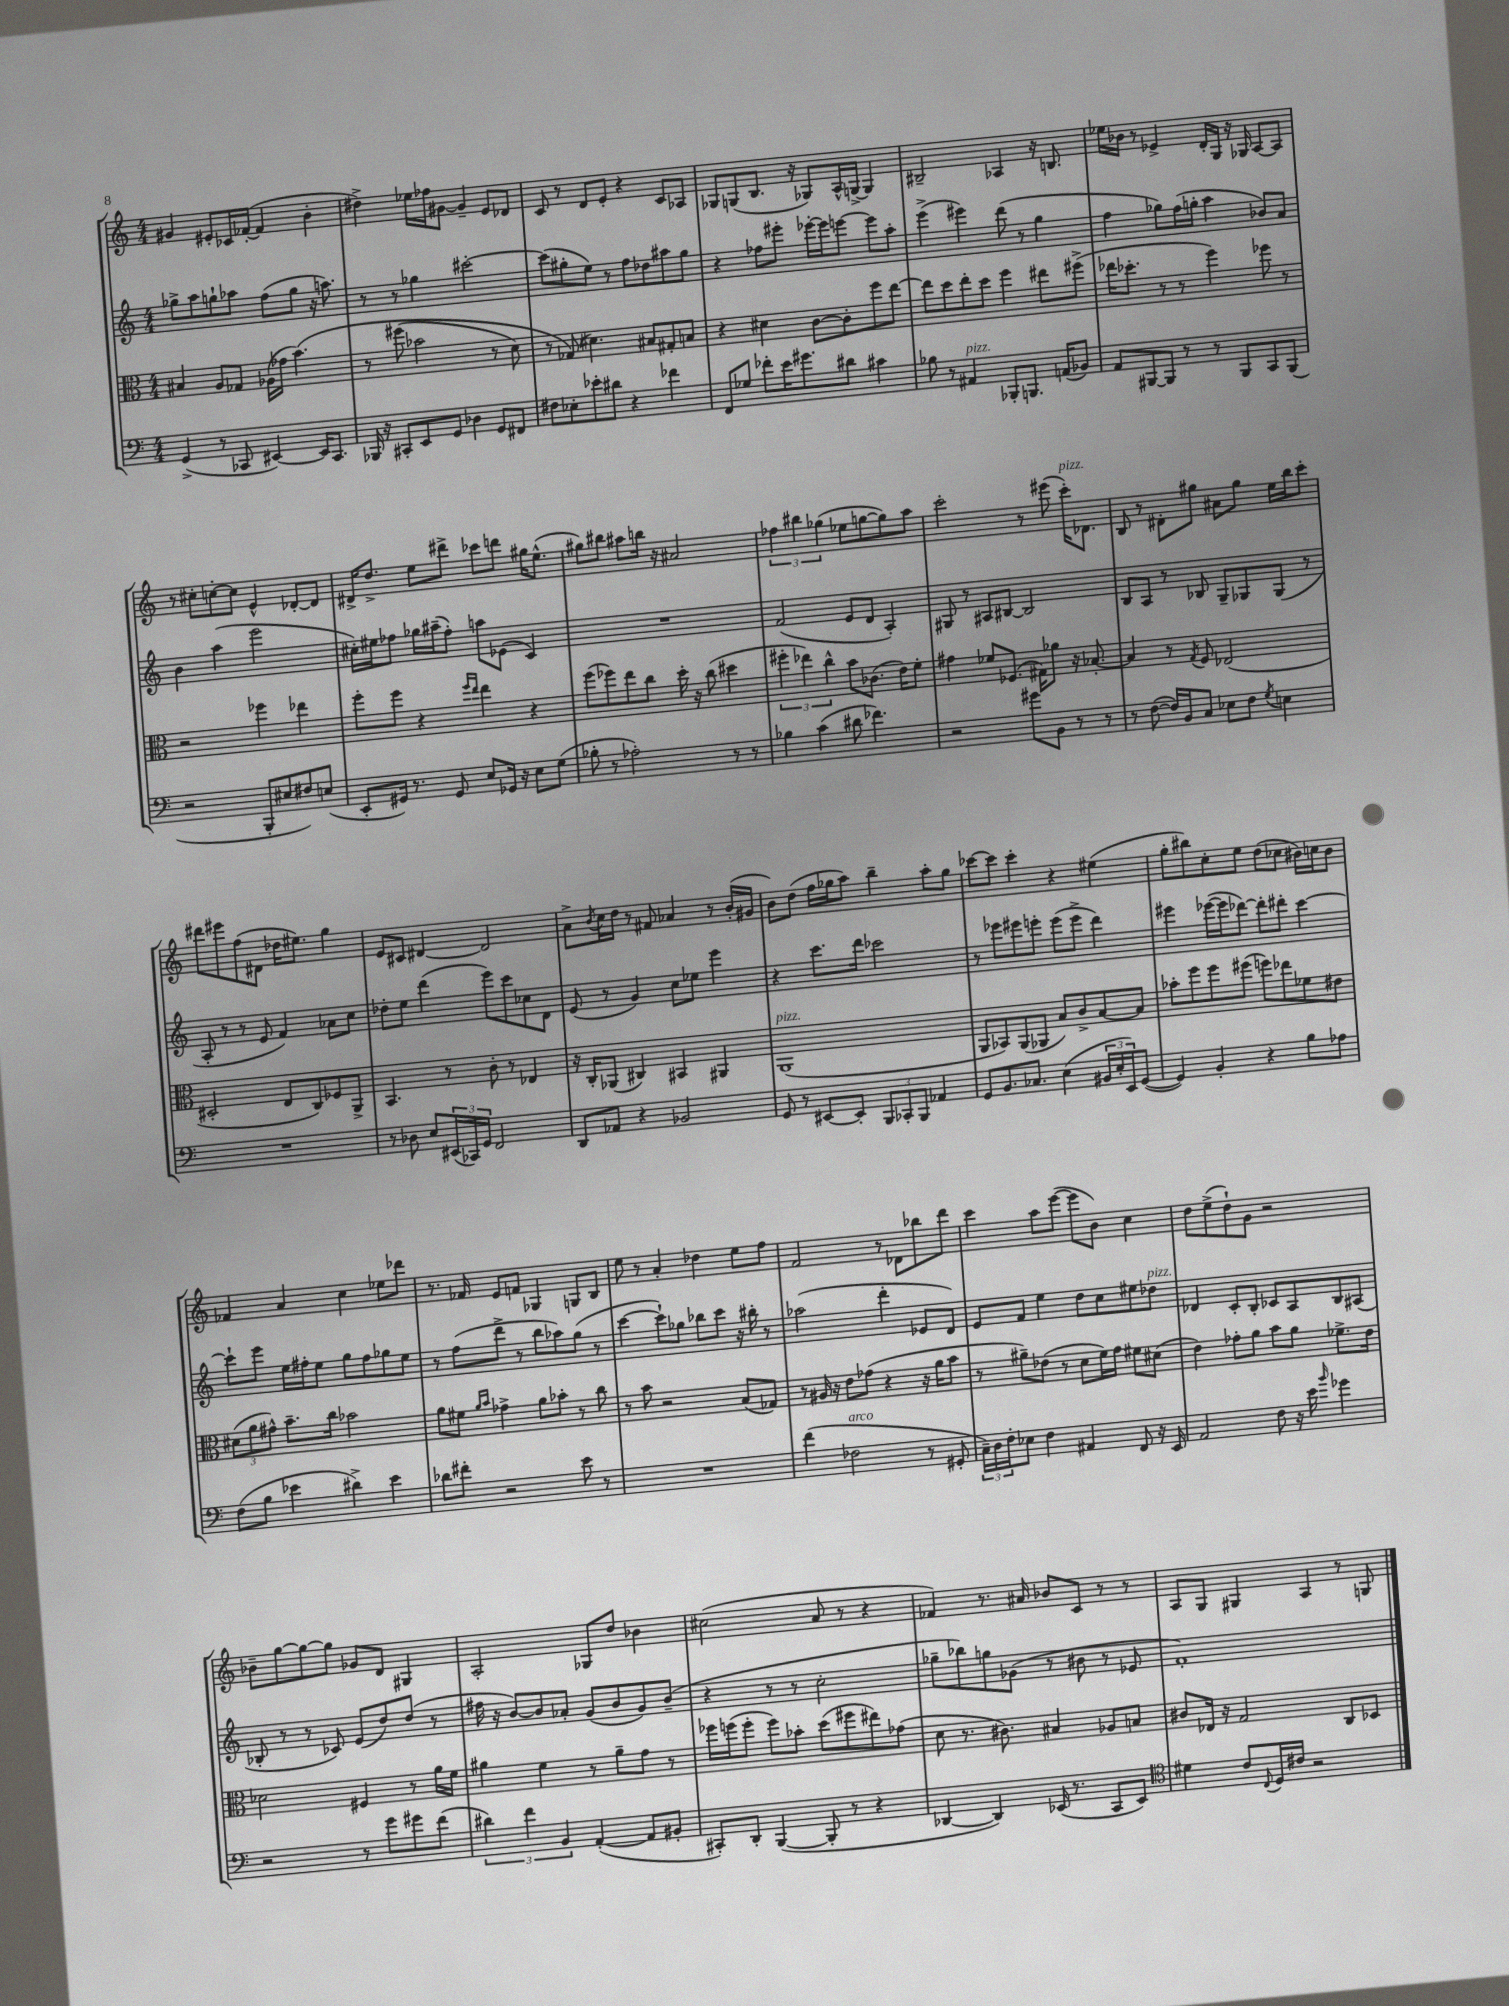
<<
\new StaffGroup <<
\new Staff = "s0" {
    \clef treble \key c \major \numericTimeSignature \time 4/4
    gis'4 eis'8-. ces'16 fes'16~-.( fes'4 b'4-. |
    dis''4->) ees''16 fes''16 gis'8~ gis'4-- e'8 des'8 |
    c'8 r8 d'8 e'8-. r4 c'8 aes8 |
    ges8 g8( b8. r16 ges8) a16-^ g16~-> g4 |
    bis2-- aes4 r16 b8. |
    ees''16 bes'16 r8 ees'4-> d'16-. g16 r16 ges16 a8~ a8 |
    r8 cis''8-. c''8~-. c''8 e'4-^ des'8~-. des'8 |
    dis'16-> d''8.-> e''8 dis'''8-> ces'''8 d'''8 gis''16 e''8.-^( |
    gis''8) bis''8 ais''8 b''16 r16 ais'2 |
    \tuplet 3/2 { fes''4 bis''4 ges''4( } ees''8 g''8~ g''8) a''8 |
    c'''2-. r8 eis'''8( c'''16-.^\markup { \italic "pizz." }) des'8. |
    b8 r8 dis'8-. gis''8 ais'8 gis''8 e''16 b''16 c'''8-. |
    dis'''8 eis'''8 f''8( dis'8 des''16 eis''8.) g''4 |
    e'8 cis'8 dis'4~ dis'2 |
    a'8-> \acciaccatura { b'8 } c''16 d''16 r8 fis'8 aes'4 r8 b'16-.( gis'16 |
    b'8) d''8( f''16 ges''16 a''8) b''4-- a''8-. ges''8 |
    ces'''8~ ces'''8 ces'''4-. r4 eis''4( |
    g''8-. bis''8) c''8-. e''8 d''8( ces''8 bis'16) c''16 bis'8 |
    fes'4 a'4 c''4 ees''8 des'''8 |
    r8. fes'16 e'8 f'8 ges4 g8 b8 |
    e''8 r8 a'4-. des''4 e''8 f''8 |
    f'2 r8 des'8 bes''8 d'''8 |
    c'''4 a''8 e'''8~( e'''8 b'8) c''4 |
    d''8 e''8->( d''8-!) g'8 r2 |
    bes'8-- g''8~ g''8~ g''8 ges'8 d'8 gis4 |
    a2-. ges8 d''8 bes'4 |
    cis''2( a'8 r8 r4 |
    fes'4) r8. ais'16 bes'8 c'8 r8 r8 |
    a8 g8 gis4 a4 r8 g8 \bar "|." |
}
\new Staff = "s1" {
    \clef treble \key c \major \numericTimeSignature \time 4/4
    ges''8-> a''8 g''8-! aes''8 f''8( g''8 r16 a''8.) |
    r8 r8 ges''4 cis'''2~-. |
    cis'''8( gis''8-. e''8) r8 f''8 des''8 ais''8 gis''8 |
    r4 fes''8 eis'''8-. ees'''16~-. ees'''16 e'''8~ e'''8 a''8-. |
    e'''4->( eis'''4) d'''8( r8 g''4 |
    f''4 ges''8) f''16( g''16-. a''4 bes'8) a'8 |
    b'4 a''4( e'''2 |
    cis''16-.) eis''16 fes''8 ges''16 ais''16--( fes''8-.) a''8 ees'8( c'4) |
    R1 |
    f'2( e'8 d'8 a4-.) |
    gis8 r8 ais8 bis8~ bis2 |
    b8 a8 r8 bes8 g8-- ges8 ges8( r8 |
    a8-. r8 r8 e'8 f'4) aes'8 c''8 |
    des''8-. e''8 d'''4( e'''8) c'''8 ces''8 d'8 |
    e'8( r8 g'4) c''8 ees''8 e'''4 |
    r4 c'''8. d'''16 ces'''2 |
    r8 ees'''8 eis'''8 e'''8-. e'''8( e'''8-> d'''4) |
    eis'''4 ees'''16~( ees'''16 des'''8~) des'''8-. dis'''8-. c'''4~ |
    c'''8-! e'''8 e''16 fis''16-. e''8 g''8 fis''8 ges''8 e''8 |
    r8 f''8( d'''8-> r8 b''8 aes''8) g''8( r8 |
    c'''4~ c'''8-!) ges''8 bes''8 c'''8 r16 bis''16-. r8 |
    aes''2( d'''4-. ees'8 d'8) |
    e'8 f'8 e''4 d''8 c''8 eis''8 des''8^\markup { \italic "pizz." } |
    des'4 c'8-. b8-. ces'8 a8 b8 ais8( |
    bes8-. r8 r8 ces'8) e'8( d''8) d''8( r8 |
    fis''16 r16 b'8~) b'8 aes'8-. g'8( b'8 g'8) b'8--( |
    r4 r8 r8 c''2-. |
    ges''8-- bes''8) g''8 ges'8( r8 bis'8 r8 ees'8 |
    f'1-.) \bar "|." |
}
\new Staff = "s2" {
    \clef alto \key c \major \numericTimeSignature \time 4/4
    bis4 a8 ges8 aes16( ges'16 b'4.)\( |
    r8 fis''8( bes'2 r8 d'8) |
    r8 ges8(\) dis'4.) bis8 gis8-. b8 |
    r4 dis'4 c'8~ c'8-. f''8 e''8~ |
    e''8 d''8 e''8-. d''8 f''4 eis''8 fis''8->( |
    ees''16 des''8.-. r8 r8 f''4) fes''8 r8 |
    r2 fes''4 ees''4 |
    f''8-. f''8 r4 \grace { f''16 e''16 } e''4 r4 |
    f''8( fes''8) e''8 c''8 d''16-. r16 c''8( dis''4 |
    \tuplet 3/2 { fis''4-. ees''4) c''4-^ } b'8 ces'8.( e'16) f'8-. |
    gis'4 fes'8 fes8.( gis16) aes'8 r16 bes8.~-. |
    bes4 r8 \acciaccatura { g8 } f8 ees2( |
    dis2-. e8 c8) fes8 a,8-> |
    b,4. r8 c'8-. r8 ees4 |
    r16 c16-. aes,8( cis4) bis,4 ais,4 |
    a,1^\markup { \italic "pizz." }( |
    a,8 bes,8) a,8( aes,8 b8) c'8-> b8~ b8 |
    bes'8-. f''8 f''8 fis''8( f''8) ees''8 fes'8 eis'8 |
    \tuplet 3/2 { dis'8( a'8 gis'8-^) } b'8.-- c''16 bes'2 |
    a'8 fis'8 \grace { a'16 b'16 } ges'4-> a'8 bes'8-. r8 c''8 |
    r8 b'8 r2 b8( ges8) |
    r8 ais16 r16 e'8 ges'8( r4 r16 a'16 b'8 |
    r8 ais'8--) ees'8( r8 d'8 f'16) g'16 fis'8 dis'8( |
    e'4) ges'8-. a'8 b'8 a'8 fes'8.-> e'16 |
    des'2 fis4 r8 a'16 f'16 |
    ais'4 f'4 r8 ais'8-- g'8 r8 |
    fes''16 f''16( f''8-. f''8) bes'8-. d''8( fis''8 eis''8) ges'8( |
    d'8 r8. cis'8.) bis4 aes8 b8 |
    cis'8 ees16 r16 g2 c8 des8 \bar "|." |
}
\new Staff = "s3" {
    \clef bass \key c \major \numericTimeSignature \time 4/4
    g,4->( r8 ces,8 eis,4~) eis,16 ces,8. |
    bes,,16 r16 cis,8-. e,8 g,8 des4 g,8 fis,8 |
    fis8 ees8-. ees'8-. dis'8 r4 fes'4 |
    f,8 ges8 fes'8-. e'16 gis'8. dis'8 cis'4 |
    bes8 r8 ais,4^\markup { \italic "pizz." } bes,,8-. b,,8. a,16( bes,8) |
    a,8 bis,,8~ bis,,8 r8 r8 bis,,8 c,8 bis,,8( |
    r2 b,,8-. eis8 fis8) e8( |
    e,8-. gis,16) r8. gis,8 e8 ges,16 r16 e8 g8( |
    bes8-. r8 aes2-.) r8 r8 |
    bes4 c'4( dis'8 fes'4.) |
    r2 gis'8 b,8 r8 r8 |
    r8 f8~( f16) b,16 c8 ees8 f8 \acciaccatura { g8 } e4 |
    R1 |
    r8 des8 e8 \tuplet 3/2 { eis,16( ces,16) g,16 } f,2 |
    d,8 aes,8 r4 bes,2 |
    g,8 r8 eis,8~ eis,8-. \tuplet 3/2 { b,,8 ces,8-. b,,8 } aes,4 |
    g,8 b,8. ces8. e4( \tuplet 3/2 { bis,16 e16-. e,16) } g,8~( |
    g,4) b,4-. r4 b8 aes8 |
    f8( b8 ees'4 dis'4->) ees'4 |
    des'8 fis'8-. r2 e'8 r8 |
    R1 |
    f'4( fes2^\markup { \italic "arco" } r8 gis,8-. |
    \tuplet 3/2 { c16--) d16 f16-. } ees8 f4 ais,4 f,8 r16 e,16 |
    a,2 f8 r16 e'16 \grace { b'16 } ges'4 |
    r2 r8 g'8 gis'8 f'8( |
    \tuplet 3/2 { dis'4) f'4 b,4 } a,4~-.( a,8 bis,8-. |
    cis,8-.) d,8-. b,,4~( b,,8-. r8 r4 |
    des,4~ des,4) ees,16( r8. c,8 ees,8) |
    \clef tenor dis'4 c'8 \appoggiatura { c8 } d16 cis'16 r2 \bar "|." |
}
>>
>>
\layout { \context { \Score \remove "Bar_number_engraver" } }
